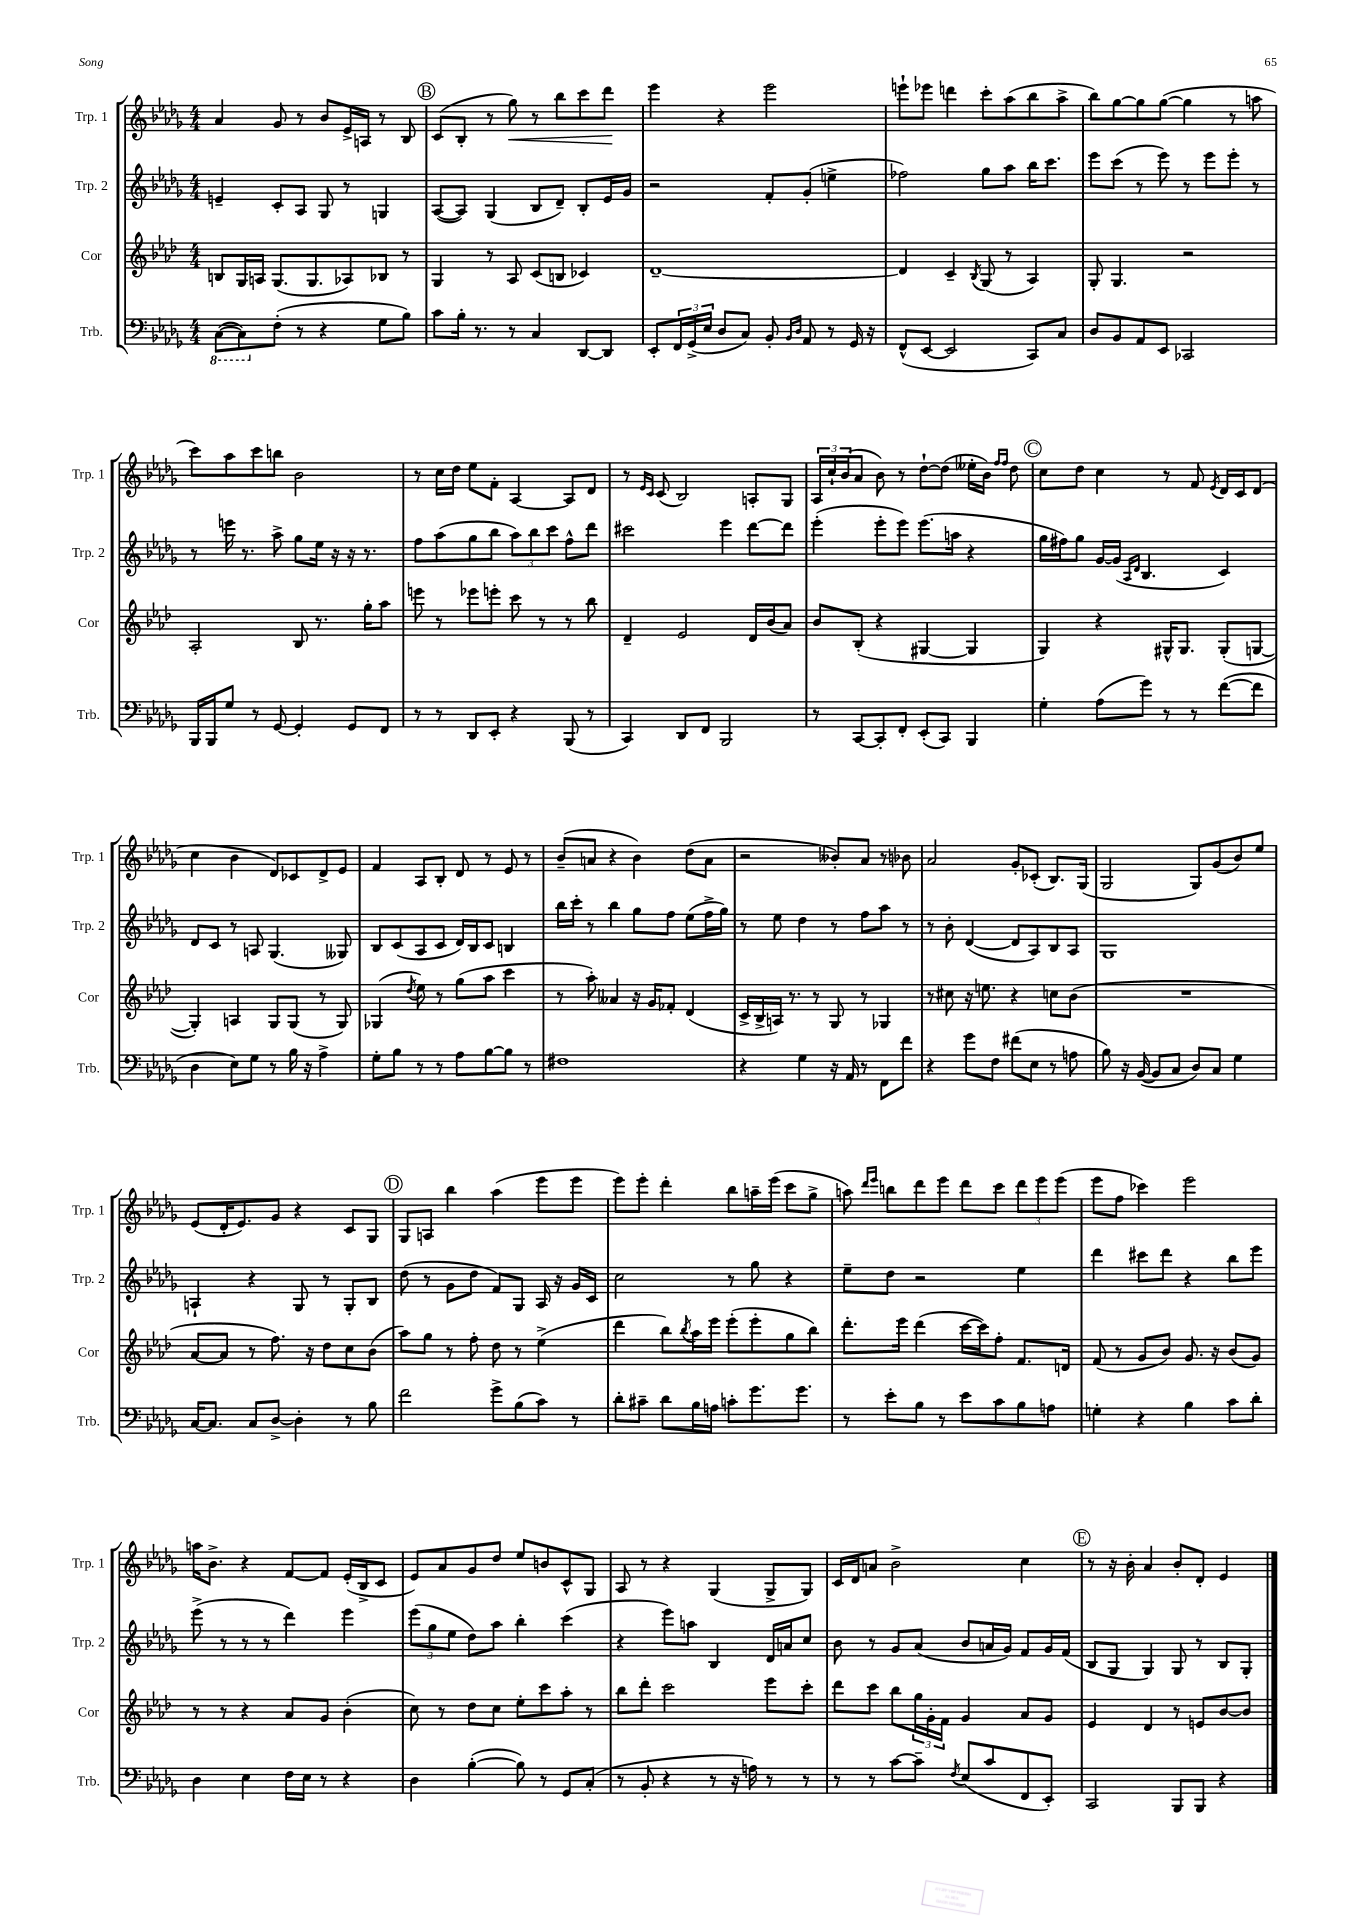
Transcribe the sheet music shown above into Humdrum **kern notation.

**kern	**kern	**kern	**kern
*staff4	*staff3	*staff2	*staff1
*clefF4	*clefG2	*clefG2	*clefG2
*k[b-e-a-d-g-]	*k[b-e-a-d-]	*k[b-e-a-d-g-]	*k[b-e-a-d-g-]
*M4/4	*M4/4	*M4/4	*M4/4
([8CC\L	8B/L	4e~/	4a-/
8CC\])	16G/L	.	.
.	16A/JJ	.	.
(8F'\J	(8.G/L	8c'/L	8g-/
8r	.	8A-/J	8r
.	8.G/	.	.
4r	.	8G-/	8b-/L
.	8A-/)	8r	16e-^/L
.	.	.	16A/JJ
8G-\L	8B-/J	4G/	8r
8B-\J)	8r	.	8B-/
=	=	=	=
8c\L	4G/	([8A-/L	(8c/L
16B-'\Jk	.	8A-/]J)	8B-'/J
8.r	.	.	.
.	8r	(4G-/	8r
8r	8A-/	.	8gg-\)
4C/	(8c/L	8B-/L	8r
.	8B/J	8d-~/J)	8bb-\L
[8DD-/L	4c-/)	8B-'/L	8ccc\
8DD-/]J	.	16e-/L	8ddd-\J
.	.	16g-/JJ	.
=	=	=	=
8EE-'/L	[1d-~	2r	4eee-\
24FF/L	.	.	.
(24GG-^/	.	.	.
24E-/JJ	.	.	.
8D-/L	.	.	4r
8C/J)	.	.	.
8BB-'/	.	8f'/L	2eee-\
16qqBB-/LL	.	.	.
16qqD-/JJ	.	.	.
8AA-/	.	(8g-'/J	.
8r	.	4ee^\	.
16GG-/	.	.	.
16r	.	.	.
=	=	=	=
(8FF^^/L	4d-/]	2ff-\)	8eee`\L
[8EE-/J	.	.	8eee-\J
2EE-/]	4c~/	.	4ddd\
.	8qB-/	.	.
.	(8G/	8gg-\L	8ccc'\L
.	8r	8aa-\J	(8aa-\
8CC/L)	4A-/)	16bb-\LK	8bb-\
.	.	8.ccc\J	.
8C/J	.	.	8aa-^\J
=	=	=	=
8D-/L	8G'/	8eee-\L	8bb-\L)
8BB-/	4.G/	(8ccc\J	[8gg-\
8AA-/	.	8r	8gg-\]
8EE-/J	.	8eee-\)	([8gg-\J
2CC-/	2r	8r	4gg-\]
.	.	8eee-\L	.
.	.	8eee-'\J	8r
.	.	8r	8aa\
=	=	=	=
16BBB-/LL	2A-'/	8r	8ccc\L)
16BBB-/J	.	.	.
8G-/J	.	16eee\	8aa-\
.	.	8.r	.
8r	.	.	8ccc\
[8GG-/	.	8aa-^\	8bb\J
4GG-'/]	8B-/	8gg-\L	2b-\
.	8.r	16ee-\Jk	.
.	.	16r	.
8GG-/L	.	16r	.
.	16gg'\LK	8.r	.
8FF/J	8aa-\J	.	.
=	=	=	=
8r	8eee\	8ff\L	8r
8r	8r	(8aa-\	16cc\LL
.	.	.	16dd-\JJ
8DD-/L	8eee-\L	8gg-\	8ee-\L
8EE-'/J	8eee'\J	8bb-\J	8f'\J
4r	8ccc\	12aa-\L)	[4A-/
.	.	12bb-\	.
.	8r	.	.
.	.	12ccc\J	.
(8BBB-/	8r	8ff^^\L	8A-/]L
8r	8bb-\	8ddd-\J	8d-/J
=	=	=	=
4CC/)	4d-~/	2ccc#\	8r
.	.	.	16qqe-/LL
.	.	.	16qqc/JJ
.	.	.	(8c/
8DD-/L	2e-/	.	2B-/)
8FF/J	.	.	.
2BBB-/	.	4eee-\	.
.	16d-/LL	[8ddd-\L	8A'/L
.	(16b-/J	.	.
.	8a-/J)	8ddd-\]J	8G-/J
=	=	=	=
8r	8b-/L	(4eee-'\	24A-/LL
.	.	.	24cc`/
.	.	.	(24b-/J
[8CC/L	(8B-'/J	.	8a-/J
8CC'/]	4r	8eee-'\L	8b-\)
8FF'/J	.	8eee-\J)	8r
(8EE-'/L	[4G#/	(8.eee-\L	[8dd-`\L
8CC/J)	.	.	(8dd-\]J
.	.	16aa\Jk	.
4BBB-/	4G#/]	4r	16ee--'\LL
.	.	.	16b-\JJ)
.	.	.	16qqff/LL
.	.	.	16qqff/JJ
.	.	.	8dd-\
=	=	=	=
4G-'\	4G/)	16gg-\LL	8cc\L
.	.	16ff#\J)	.
.	.	8gg-\J	8dd-\J
(8A-\L	4r	[16g-/LL	4cc\
.	.	(16g-/]JJ	.
.	.	16qqA-/LL	.
.	.	16qqd-/JJ	.
8g-\J)	.	4.B-/	.
8r	16G#^^/LK	.	8r
.	8.G#/J	.	.
8r	.	.	8f/
.	.	.	8qe-/
([8f\L	(8G#'/L	4c/)	16d-/LL
.	.	.	16c/J
8f\]J	[8G/J	.	(8d-/J
=	=	=	=
4D-\	4G'/])	8d-/L	4cc\
.	.	8c/J	.
8E-\L)	4A/	8r	4b-\
8G-\J	.	8A/	.
8r	8G/L	(4.G-/	8d-/L)
16B-\	(8G/J	.	8c-/
16r	.	.	.
4A-^\	8r	.	8d-^/
.	8G/)	8G--/)	8e-/J
=	=	=	=
8G-'\L	(4G-/	8B-/L	4f/
8B-\J	.	(8c/	.
.	8qdd-/	.	.
8r	8ee-\)	8A-/	8A-/L
8r	8r	8c/J	8B-'/J
8A-\L	(8gg\L	16d-/LL)	8d-/
.	.	16B-/J	.
[8B-\	8aa-\J	8c/J	8r
8B-\]J	4ccc\	4B/	8e-/
8r	.	.	8r
=	=	=	=
1F#	8r	16bb-\LL	(8b-~/L
.	.	16ccc'\JJ	.
.	8aa-'\)	8r	8a/J
.	4a--/	4bb-\	4r
.	16r	8gg-\L	4b-\)
.	16g/LK	.	.
.	8f-'/J	8ff\J	.
.	(4d-/	(8ee-\L	(8dd-\L
.	.	16ff^\L	8a\J
.	.	16gg-\JJ)	.
=	=	=	=
4r	16c^/LL	8r	2r
.	16B-^/	.	.
.	16A/JJ)	8ee-\	.
.	8.r	.	.
4G-\	.	4dd-\	.
.	8r	.	.
16r	8G/	8r	8b--'/L)
16AA-/	.	.	.
8r	8r	8ff\L	8a-/J
8FF\L	4G-/	8aa-\J	8r
8f\J	.	8r	8b-\
=	=	=	=
4r	8r	8r	2a-/
.	8cc#\	8b-'\	.
8g-\L	16r	([4d-/	.
.	8.ee\	.	.
8F\J	.	.	.
(8f#\L	4r	8d-/]L	8g-'/L
8E-\J	.	8A-/)	(8c-'/J
8r	8cc\L	8B-/	8.B-/L)
8A\	(8b-\J	8A-/J	.
.	.	.	(16G-/Jk
=	=	=	=
8B-\)	1r	1G-	2G-/
16r	.	.	.
([16BB-/	.	.	.
8BB-/]L	.	.	.
8C/J	.	.	.
8D-/L)	.	.	8G-/L)
8C/J	.	.	(8g-/
4G-\	.	.	8b-/)
.	.	.	8ee-/J
=	=	=	=
[16C/LK	[8a-/L	4A`/	(8e-/L
8.C/]J	.	.	.
.	8a-/]J	.	16d-'/K
.	.	.	8.e-/)
8C/L	8r	4r	.
[8D-^/J	8.ff\)	.	8g-/J
4D-'\]	.	8G-/	4r
.	16r	.	.
.	8dd-\L	8r	.
8r	8cc\	8G-'/L	8c/L
8B-\	(8b-\J	8B-/J	8G-/J
=	=	=	=
2f\	8aa-\L)	(8dd-\	8G-/L
.	8gg\J	8r	8A/J
.	8r	8g-\L	4bb-\
.	8ff'\	8dd-\J	.
8g-^\L	8dd-\	8f/L)	(4aa-\
(8B-\	8r	8G-/J	.
8c\J)	(4ee-^\	16A-/	8eee-\L
.	.	16r	.
8r	.	16g-/LL	8eee-\J
.	.	16c/JJ	.
=	=	=	=
8d-'\L	4ddd-\	2cc\	8eee-\L)
8c#~\J	.	.	8eee-'\J
8d-\L	8bb-\L)	.	4ddd-'\
.	8qbb-/	.	.
16B-\L	16aa-\L	.	.
16A\JJ	16eee-\JJ	.	.
8c'\L	(8eee-'\L	8r	8bb-\L
8.g-\	8eee-'\	8gg-\	16aa~\L
.	.	.	(16eee-\JJ
.	8gg\	4r	8ccc\L
8.g-\J	.	.	.
.	8bb-\J)	.	8gg-^\J
=	=	=	=
8r	8.ddd-'\L	8ee-~\L	8aa\)
.	.	.	16qqddd-/LL
.	.	.	16qqeee-/JJ
8e-'\L	.	8dd-\J	8bb\L
.	16eee-\Jk	.	.
8B-\J	(4ddd-\	2r	8ddd-\
8r	.	.	8eee-\J
8e-\L	[16ccc\LL	.	8ddd-\L
.	16ccc\]J)	.	.
8c\	8ff'\J	.	8ccc\J
8B-\	8.f/L	4ee-\	12ddd-\L
.	.	.	12eee-\
8A\J	.	.	.
.	.	.	(12eee-\J
.	16d/Jk	.	.
=	=	=	=
4G'\	(8f/	4ddd-\	8eee-\L
.	8r	.	8ff\J
4r	8g/L	8ccc#\L	4ccc-\)
.	8b-/J)	8ddd-\J	.
4B-\	8.g/	4r	2eee-\
.	16r	.	.
8c\L	(8b-/L	8bb-\L	.
8d-'\J	8g/J)	8eee-\J	.
=	=	=	=
4D-\	8r	(8eee-^\	16aa\LK
.	.	.	8.b-^\J
.	8r	8r	.
4E-\	4r	8r	4r
.	.	8r	.
16F\LL	8a-/L	4ddd-\)	[8f/L
16E-\JJ	.	.	.
8r	8g/J	.	8f/]J
4r	(4b-'\	4eee-\	(16e-'/LL
.	.	.	16B-^/J
.	.	.	8c/J
=	=	=	=
4D-\	8cc\)	(12eee-\L	8e-/L)
.	.	12gg-\	.
.	8r	.	8a-/
.	.	12ee-\J	.
([4B-'\	8dd-\L	8dd-\L)	8g-/
.	8cc\J	8aa-\J	8dd-/J
8B-\])	8ee-'\L	4bb-'\	8ee-/L
8r	8ccc\	.	8b/
8GG-/L	8aa-'\J	(4ccc\	8c^^/
(8C'/J	8r	.	8G-/J
=	=	=	=
8r	8bb-\L	4r	8A-/
8BB-'/	8ddd-'\J	.	8r
4r	2ccc\	8eee-\L)	4r
.	.	8aa\J	.
8r	.	4B-/	(4G-/
16r	.	.	.
16A\)	.	.	.
8r	8eee-\L	16d-/LL	8G-^/L
.	.	16a/J	.
8r	8ccc'\J	8cc/J	8G-/J)
=	=	=	=
8r	8ddd-\L	8b-\	16c/LL
.	.	.	16d-/J
8r	8ccc\J	8r	8a/J
[8c\L	8bb-\L	8g-/L	2b-^\
8c~\]J	24gg\L	(8a-/J	.
.	24g'\	.	.
.	24f\JJ	.	.
8qF/	.	.	.
(8E-/L	4g/	8b-/L	.
8c/	.	16a/L	.
.	.	16g-/JJ)	.
8FF/	8a-/L	8f/L	4cc\
8EE-'/J)	8g/J	16g-/L	.
.	.	(16f/JJ	.
=	=	=	=
2CC/	4e-/	8B-/L	8r
.	.	8G-/J	16r
.	.	.	16b-'\
.	4d-/	4G-/)	4a-/
8BBB-/L	8r	8G-/	8b-'/L
8BBB-/J	8e/L	8r	8d-'/J
4r	[8b-/	8B-/L	4e-/
.	8b-/]J	8G-'/J	.
==	==	==	==
*-	*-	*-	*-
